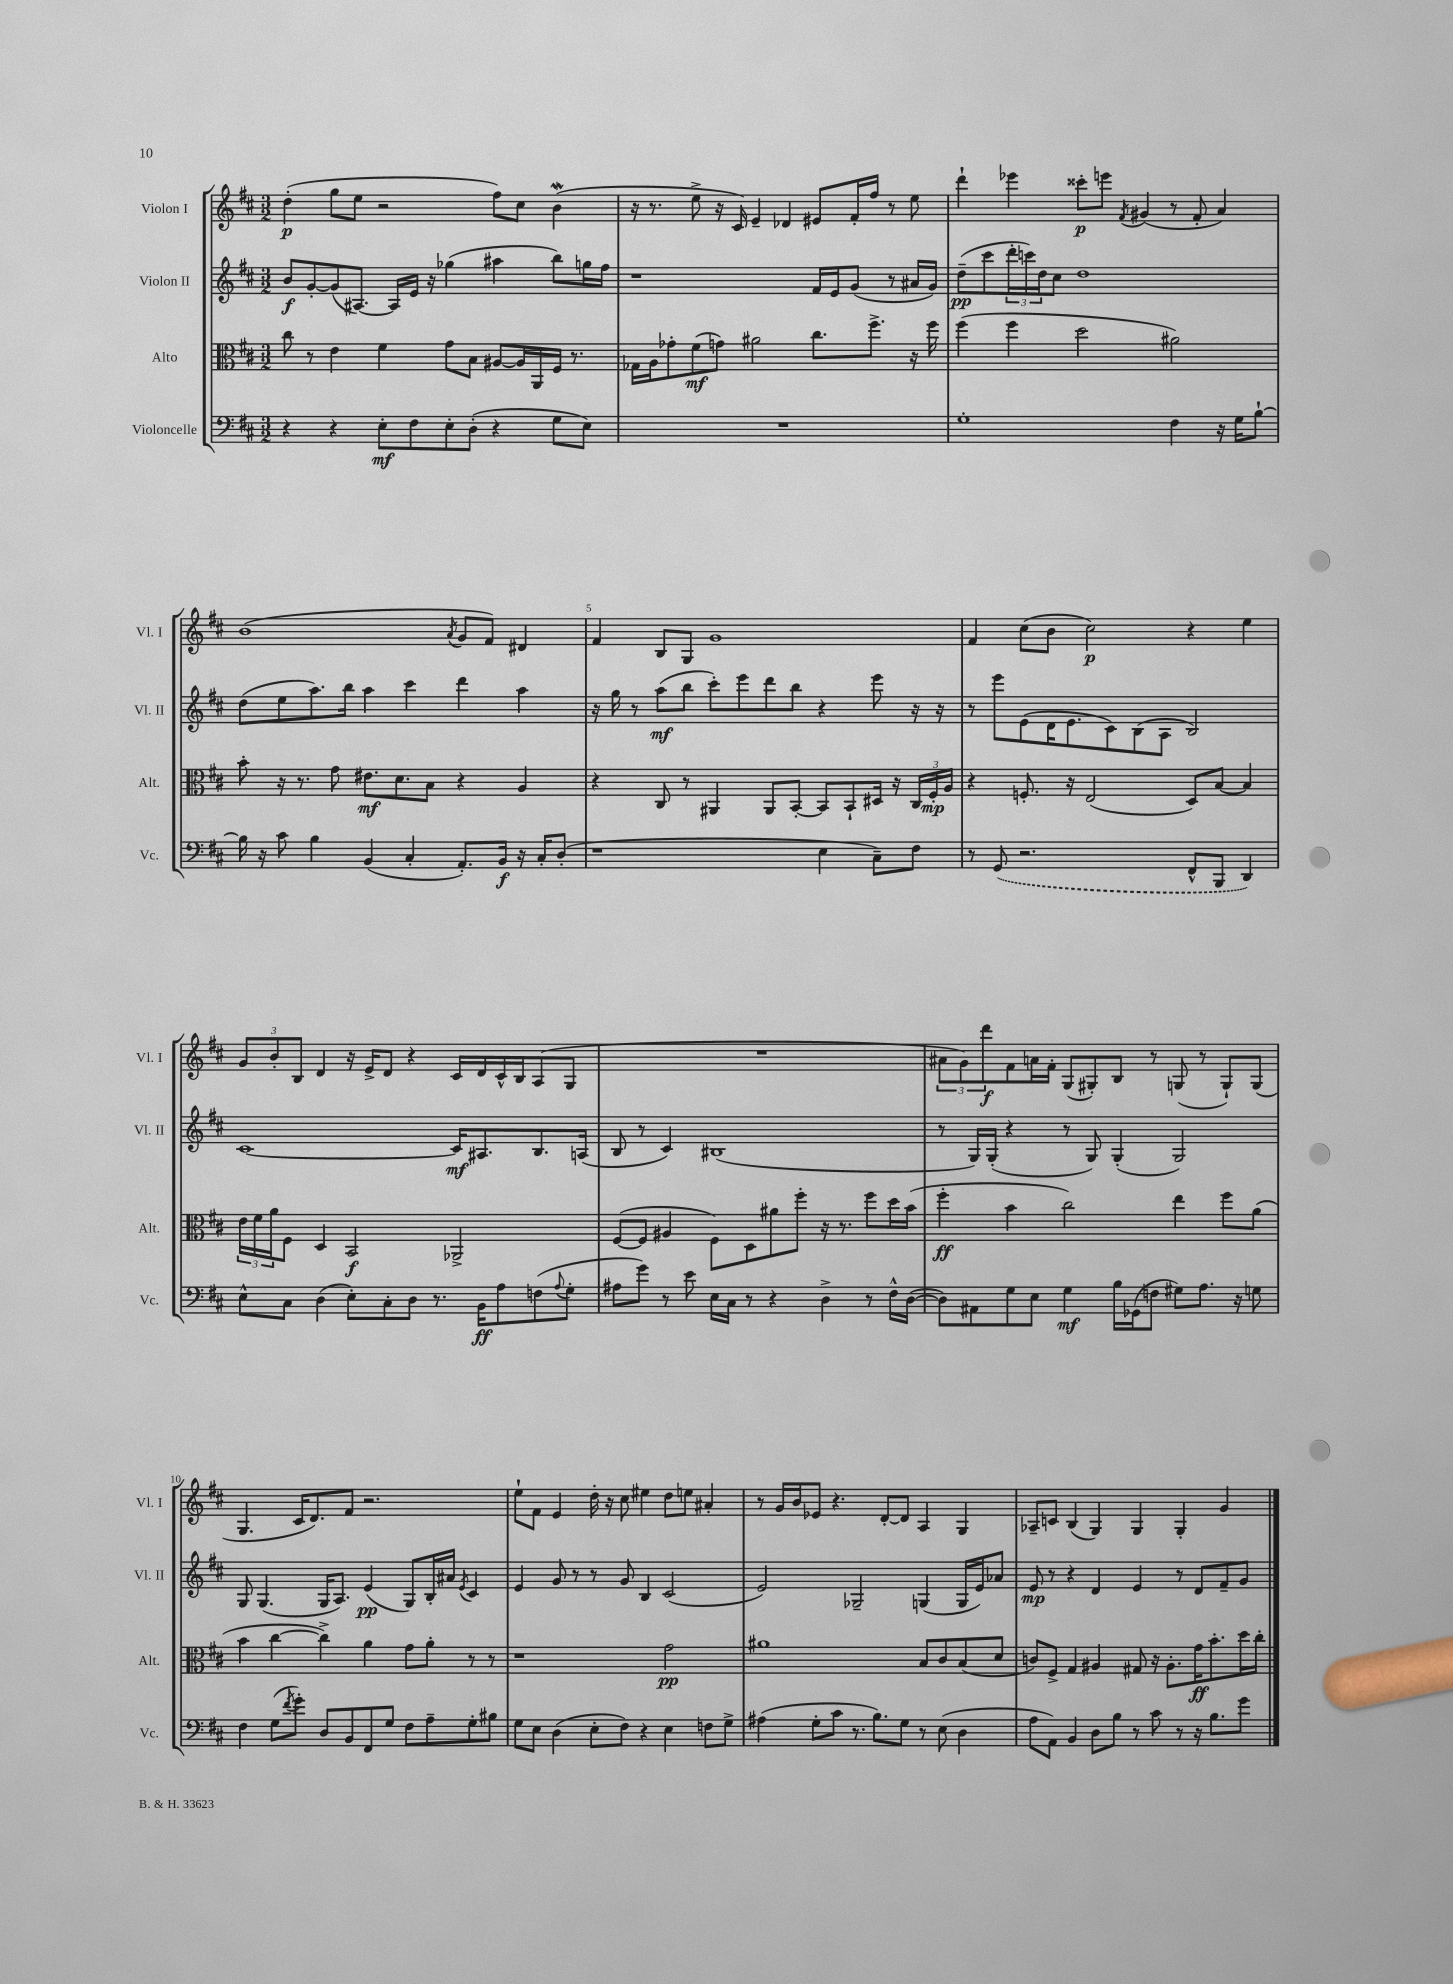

**kern	**kern	**kern	**kern
*staff4	*staff3	*staff2	*staff1
*clefF4	*clefC3	*clefG2	*clefG2
*k[f#c#]	*k[f#c#]	*k[f#c#]	*k[f#c#]
*M3/2	*M3/2	*M3/2	*M3/2
4r	8cc#	8b	(4dd'
.	8r	[8g'	.
4r	4e	(8g]	8gg
.	.	[8.A#)	8ee
8E'	4f#	.	2r
.	.	16A#]	.
8F#	.	16e	.
.	.	16r	.
8E'	8g	(4gg-	.
(8D'	8B	.	.
4r	[8A#	4aa#	8ff#)
.	16A#]	.	8cc#
.	16AA	.	.
8G	16F#	8bb)	(4b
.	8.r	.	.
8E)	.	16gg	.
.	.	16ff#	.
=	=	=	=
1.r	16G-	1r	16r
.	16A	.	8.r
.	8g-'	.	.
.	(8f#	.	8ee^
.	8g)	.	16r
.	.	.	16c#)
.	2a#	.	4e~
.	.	.	4d-
.	8.cc#	16f#	8e#
.	.	16e	.
.	.	(8g	16f#'
.	8.ff#^	.	16ff#
.	.	8r	8r
.	16r	16a#	8ee
.	16ff#	16g)	.
=	=	=	=
1G'	(4ff#	(8dd~	4ddd`
.	.	8ccc#	.
.	4ff#	24ddd'	4eee-
.	.	24ccc)	.
.	.	24dd	.
.	.	8cc#	.
.	2dd	1dd	8ccc##'
.	.	.	8eee
.	.	.	8qf#
.	.	.	(4g#
4F#	2a#)	.	8r
.	.	.	8f#'
16r	.	.	4a)
16G	.	.	.
[8B`	.	.	.
=	=	=	=
16B]	8b'	(8dd	(1b
16r	.	.	.
8c#	16r	8ee	.
.	8.r	.	.
4B	.	8.aa)	.
.	8g	.	.
.	.	16bb	.
(4BB	8.e#	4aa	.
.	8.d	.	.
4C#'	.	4ccc#	.
.	8B	.	.
.	.	.	8qa
8.AA')	4r	4ddd	8g
.	.	.	8f#)
16BB	.	.	.
16r	4A	4aa	4d#
16C#'	.	.	.
(8D'	.	.	.
=	=	=	=
1r	4r	16r	4f#
.	.	16gg	.
.	.	8r	.
.	8C#	(8aa	8B
.	8r	8bb	8G
.	4AA#	8ccc#')	1g
.	.	8eee	.
.	8AA#	8ddd	.
.	[8BB'	8bb	.
4E	8BB]	4r	.
.	8BB`	.	.
8C#~)	16D#	8eee	.
.	16r	.	.
8F#	24C#	16r	.
.	24F#'	.	.
.	.	16r	.
.	24A	.	.
=	=	=	=
8r	4r	8r	4f#
(8GG	.	8eee	.
2.r	8.F'	(8e	(8cc#
.	.	16d	8b
.	16r	8.e	.
.	(2E	.	2cc#)
.	.	8c#)	.
.	.	(8B	.
.	.	8A	.
8FF#^^	8D)	2B)	4r
8BBB	[8B	.	.
4DD)	4B]	.	4ee
=	=	=	=
8E^^	24e	[1c#	12g
.	24f#	.	.
.	24a	.	12b'
8C#	8F#	.	.
.	.	.	12B
(4D	4D	.	4d
8E')	2BB	.	16r
.	.	.	16e^
8C#'	.	.	8d
8D	.	.	4r
8.r	.	.	.
.	2AA-^	16c#]	16c#
16BB	.	8.A#	16d
8A	.	.	16c#^^
.	.	.	16B
(8F	.	8.B	(8A
8qqA	.	.	.
8G'	.	.	8G
.	.	(16A	.
=	=	=	=
8A#	([8F#	8B	1.r
8g)	8F#]	8r	.
8r	4A#	4c#)	.
8e	.	.	.
16E	8F#)	(1B#	.
16C#	.	.	.
8r	8D	.	.
4r	8a#	.	.
.	8ff#'	.	.
4D^	16r	.	.
.	8.r	.	.
8r	8ff#	.	.
16F#^^	16dd	.	.
([16D	(16b	.	.
=	=	=	=
8D])	4ff#'	8r	12a#
.	.	.	12g)
8AA#	.	16G)	.
.	.	.	12ddd
.	.	(16G'	.
8G	4b	4r	8f#
8E	.	.	16a
.	.	.	16f#'
4G	2cc#)	8r	(8G
.	.	8G)	8G#')
16B	.	(4G'	8B
(16GG-	.	.	.
8F	.	.	8r
8G#)	4ee	2G)	(8G
8.A	.	.	8r
.	8ff#	.	8G`)
16r	.	.	.
8G	(8a	.	(8G
=	=	=	=
4F#	4b	8G	4.G
.	.	(4.G	.
(8G	[4cc#	.	.
8qf#	.	.	.
8g')	.	.	16c#
.	.	.	8.d)
8D	4cc#^])	16G	.
.	.	8.A)	.
8BB	.	.	8f#
8FF#	4a	(4e	2.r
8G	.	.	.
8F#	8g	8G)	.
8A~	8a'	16B'	.
.	.	16a#	.
.	.	8qe	.
8G'	8r	4c#	.
8B#	8r	.	.
=	=	=	=
8G	1r	4e	8ee`
8E	.	.	8f#
(4D	.	8g	4e
.	.	8r	.
8E'	.	8r	16dd'
.	.	.	16r
8F#)	.	8g	8cc#
4r	.	4B	4ee#
4E	2g	(2c#	8dd
.	.	.	8ee
8F	.	.	4a#'
8G^	.	.	.
=	=	=	=
(4A#	1a#	2e)	8r
.	.	.	16g
.	.	.	16b
8G'	.	.	8e-
8c#	.	.	4.r
8.r	.	2G-~	.
8.B)	.	.	.
.	.	.	[8d'
8G	.	.	8d]
8r	8B	(4G	4A
(8E	8c#	.	.
4D	(8B	16G	4G
.	.	16e)	.
.	8d	8a-	.
=	=	=	=
8A	8c)	8e	8A-~
8AA)	8F#^	8r	8c
4BB	4G	4r	(4B
8D	4A#	4d	4G)
8B	.	.	.
8r	8G#	4e	4G
8c#	16r	.	.
.	8.A#'	.	.
8r	.	8r	4G'
16r	16g	8d	.
8.B	8.b'	.	.
.	.	8f#~	4g
8g	16dd	8g	.
.	16cc#'	.	.
==	==	==	==
*-	*-	*-	*-
